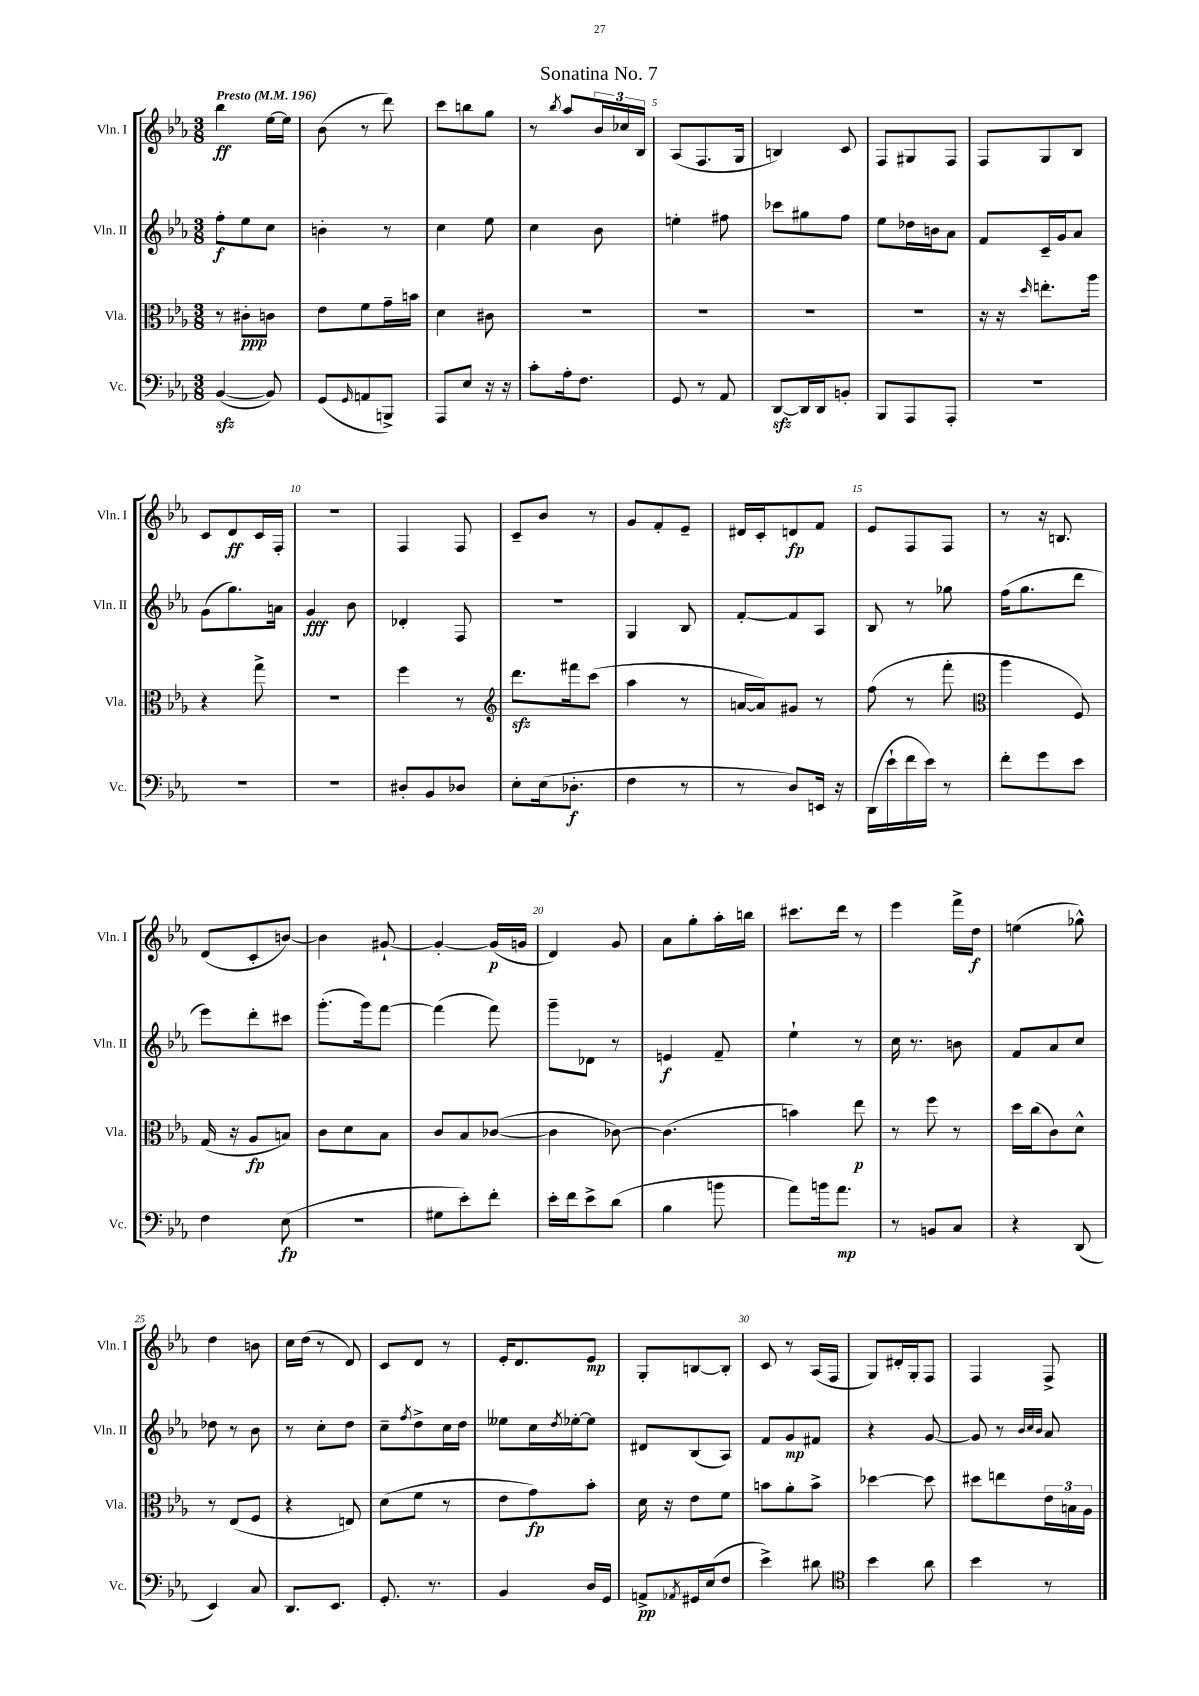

**kern	**kern	**kern	**kern
*staff4	*staff3	*staff2	*staff1
*clefF4	*clefC3	*clefG2	*clefG2
*k[b-e-a-]	*k[b-e-a-]	*k[b-e-a-]	*k[b-e-a-]
*M3/8	*M3/8	*M3/8	*M3/8
*MM196	*MM196	*MM196	*MM196
([4BB-	8r	8ff'	4bb-
.	8c#'	8ee-	.
8BB-])	8c	8cc	[16ee-
.	.	.	16ee-]
=	=	=	=
(8GG	8e-	4b'	(8b-
16qqGG	.	.	.
8AA	8f	.	8r
8BBB^)	16g~	8r	8ddd)
.	16b	.	.
=	=	=	=
8AAA-	4d	4cc	8ccc
8E-	.	.	8bb
16r	8c#	8ee-	8gg
16r	.	.	.
=	=	=	=
8c'	4.r	4cc	8r
.	.	.	8qbb-
16A-'	.	.	8aa-
8.F	.	.	.
.	.	8b-	24b-
.	.	.	24cc-
.	.	.	24B-
=	=	=	=
8GG	4.r	4ee'	(8A-
8r	.	.	8.F
8AA-	.	8ff#	.
.	.	.	16G
=	=	=	=
[8DD	4.r	8ccc-	4B)
16DD]	.	8gg#	.
16DD	.	.	.
8BB'	.	8ff	8c
=	=	=	=
8BBB-	4.r	8ee-	8F
8AAA-	.	16dd-	8G#
.	.	16b	.
8AAA-'	.	8a-	8F
=	=	=	=
4.r	16r	8f	8F
.	16r	.	.
.	16qqdd	.	.
.	8.ee'	16c~	8G
.	.	16g	.
.	.	8a-	8B-
.	16aa-	.	.
=	=	=	=
4.r	4r	(8g	8c
.	.	8.gg)	8d
.	8gg^	.	16c
.	.	16a	16F'
=	=	=	=
4.r	4.r	4g	4.r
.	.	8b-	.
=	=	=	=
8D#'	4ff	4d-'	4F
8BB-	.	.	.
8D-	8r	8F	8F
=	=	=	=
*	*clefG2	*	*
8E-'	8.ddd	4.r	8c~
(16E-	.	.	8b-
8.D-'	16fff#	.	.
.	(8ccc	.	8r
=	=	=	=
4F	4aa-	4G	8g
.	.	.	8f'
8r	8r	8B-	8e-~
=	=	=	=
8r	[16a	[8f'	16d#
.	16a])	.	16c'
8D)	8g#	8f]	8d
16EE	8r	8A-	8f
16r	.	.	.
=	=	=	=
(16DD	(8ff	8B-	8e-
16e-`	.	.	.
16f	8r	8r	8F
16e-)	.	.	.
8r	8fff'	8gg-	8F
=	=	=	=
*	*clefC3	*	*
8f'	4aa-	(16ff	8r
.	.	8.gg	.
8g	.	.	16r
.	.	.	8.B
8e-	8F)	8ddd	.
=	=	=	=
4F	(16G	8eee-)	(8d
.	16r	.	.
.	8A-	8ddd'	8c'
(8E-	8B)	8ccc#	[8b)
=	=	=	=
4.r	8c	(8.ggg'	4b]
.	8d	.	.
.	.	16ggg)	.
.	8B-	[8fff	[8g#`
=	=	=	=
8G#	8c	(4fff]	4g#'_
8e-')	8B-	.	.
8f'	([8c-	8fff)	(16g#]
.	.	.	16g
=	=	=	=
16e-'	4c-]	8ggg~	4d)
16f	.	.	.
8e-^	.	8d-	.
(8d	[8c-)	8r	8g
=	=	=	=
4B-	(4.c-]	4e	8a-
.	.	.	8gg'
8b	.	8f~	16aa-'
.	.	.	16bb
=	=	=	=
8a-)	4b)	4ee-`	8.ccc#
16b	.	.	.
8.a-	.	.	16ddd
.	8ee-	8r	8r
=	=	=	=
8r	8r	16cc	4eee-
.	.	8.r	.
8BB	8ff	.	.
8C	8r	8b	16fff^
.	.	.	16dd
=	=	=	=
4r	16dd	8f	(4ee
.	(16cc	.	.
.	8c)	8a-	.
(8DD	8d^^	8cc	8gg-^^)
=	=	=	=
4EE-)	8r	8dd-	4dd
.	(8E-	8r	.
8C	8F	8b-	8b
=	=	=	=
8.DD	4r	8r	16cc
.	.	.	(16dd
.	.	8cc'	8r
8.EE-	.	.	.
.	8E)	8dd	8d)
=	=	=	=
8.GG'	(8d	8cc~	8c
.	.	8qff	.
.	8f	8dd^	8d
8.r	.	.	.
.	8r	16cc	8r
.	.	16dd	.
=	=	=	=
4BB-	8e-	8ee--	16e-'
.	.	.	8.d
.	8g)	16cc	.
.	.	8qdd	.
.	.	[16ee-'	.
16D	8b-'	8ee-]	8e-
16GG	.	.	.
=	=	=	=
8AA^	16d	8d#	8G'
.	16r	.	.
8qAA-	.	.	.
16GG#	8e-	(8B-	[8B
(16E-	.	.	.
8F	8f	8A-)	8B']
=	=	=	=
4e-^)	8b	8f	8c
.	8a-'	8g	8r
8d#	8b^	8f#	(16A-
.	.	.	16F
=	=	=	=
*clefC4	*	*	*
4b-	[4dd-	4r	8G)
.	.	.	16d#'
.	.	.	16G'
8a-	8dd-]	[8g	8F
=	=	=	=
4b-	8dd#	8g]	4F
.	8ee	8r	.
.	.	32qqb-	.
.	.	32qqcc	.
.	.	32qqb-	.
8r	24e-	8a-	8F^
.	24B	.	.
.	24A-	.	.
==	==	==	==
*-	*-	*-	*-
